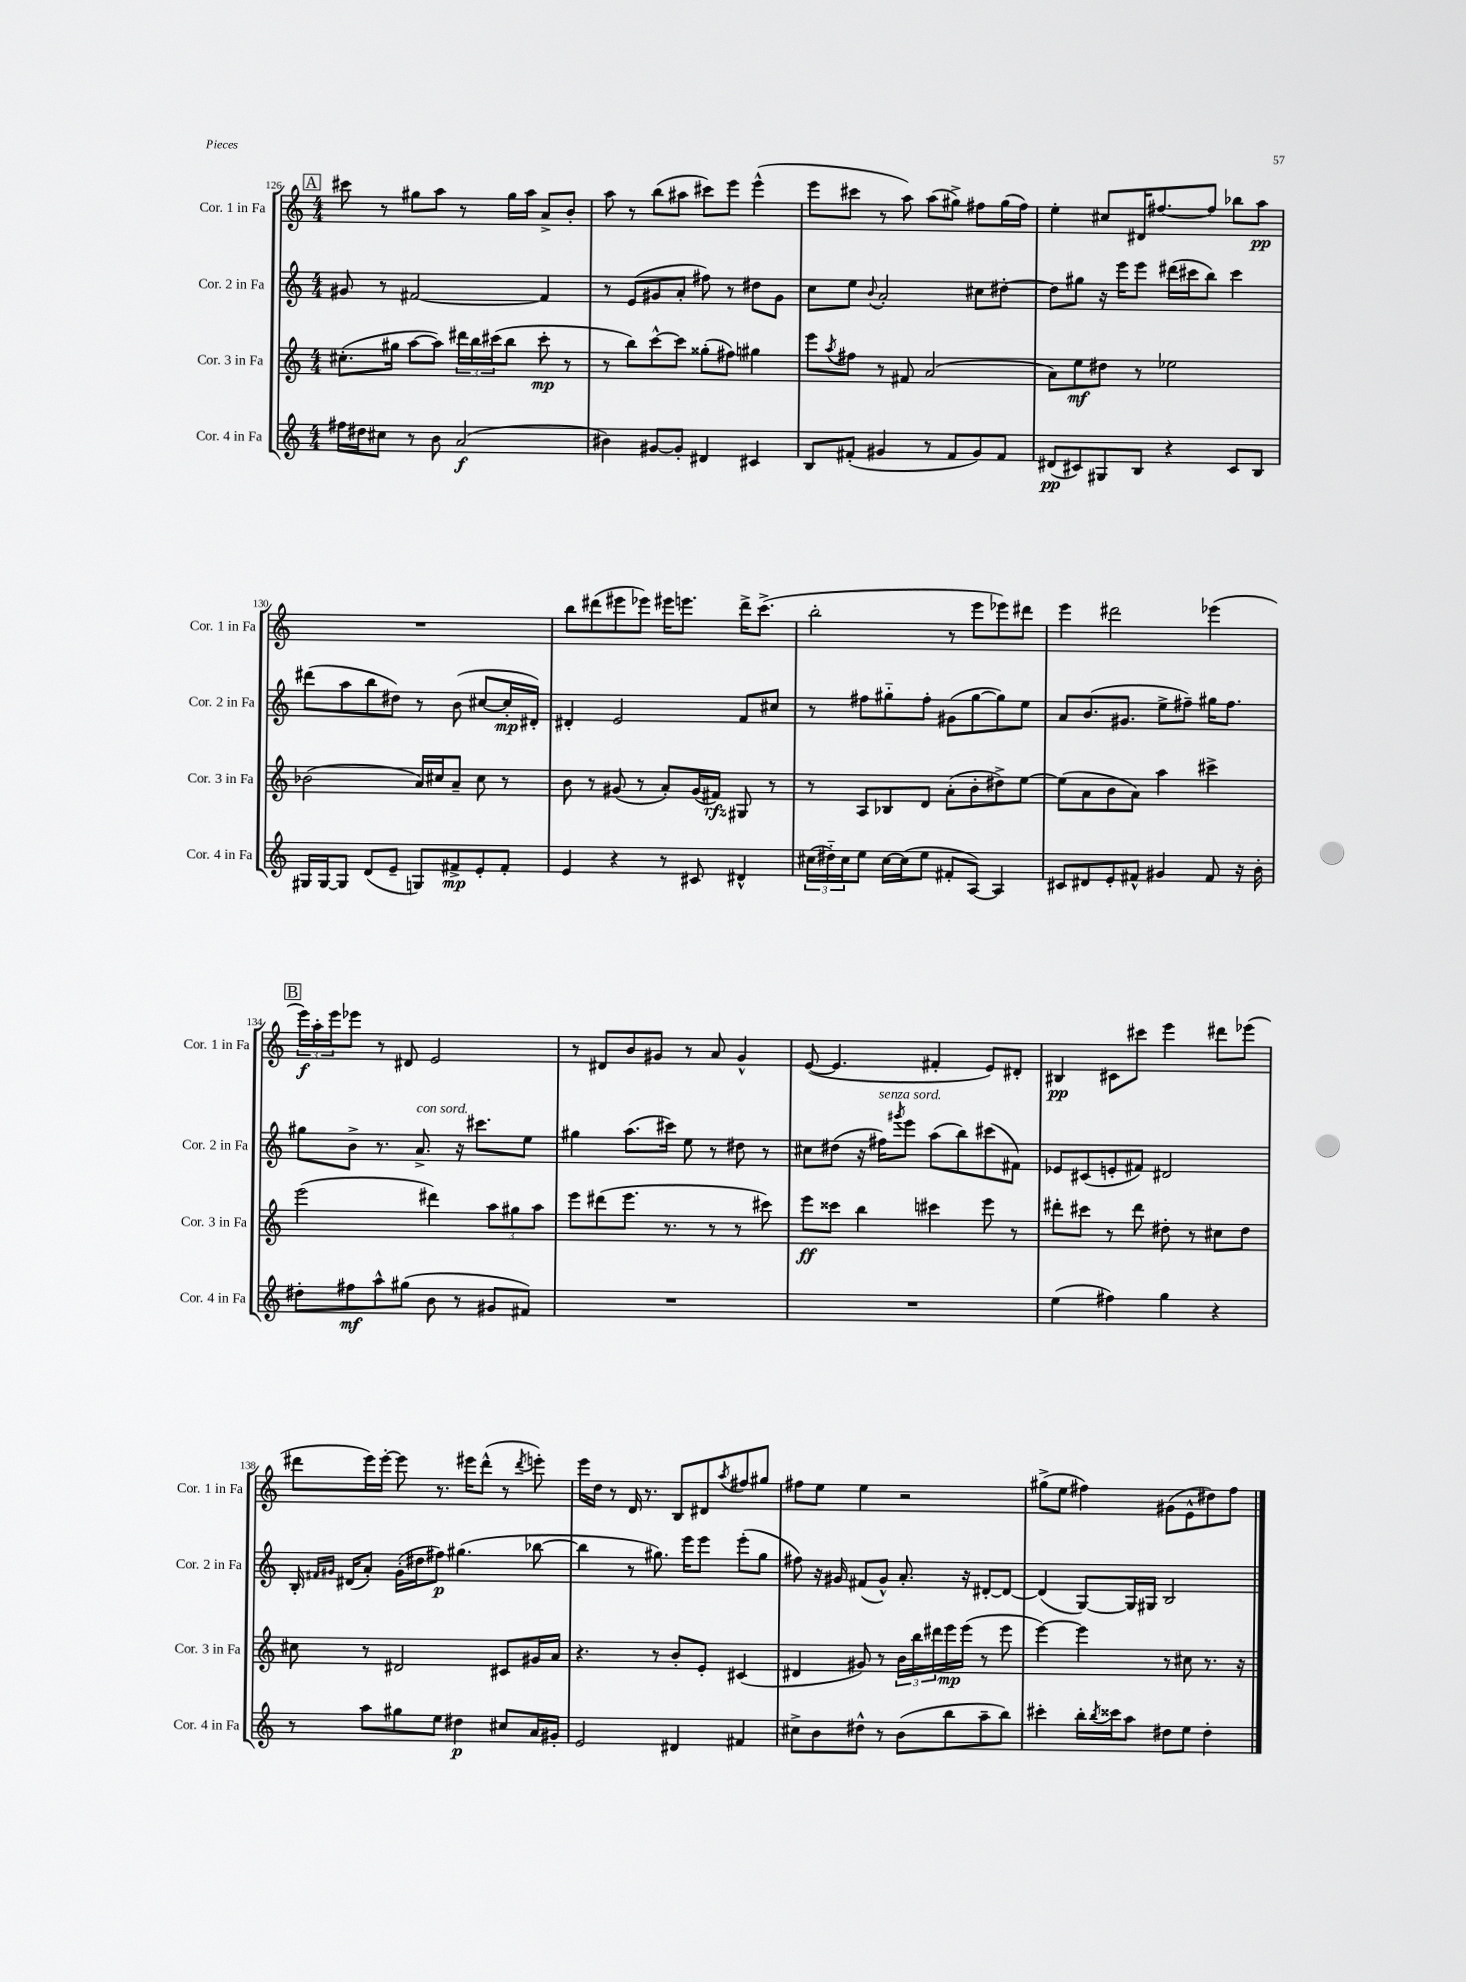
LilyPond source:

<<
\new StaffGroup <<
\new Staff = "s0" \with { instrumentName = "Cor. 1 in Fa" shortInstrumentName = "Cor. 1 in Fa" } {
    \clef treble \key c \major \numericTimeSignature \time 4/4
    \mark \markup { \box "A" } cis'''8 r8 gis''8 a''8 r8 gis''16 a''16 a'8-> b'8-. |
    a''8 r8 b''8( ais''8 cis'''8) e'''8 e'''4-^( |
    e'''8 cis'''8 r8 a''8) a''8( gis''8->) fis''8 gis''16( fis''16) |
    e''4-. cis''8 dis'16 fis''8.~ fis''8 bes''8 a''8\pp |
    R1 |
    b''8 dis'''8( eis'''8 ees'''8) eis'''16 e'''8. dis'''16-> c'''8.->( |
    b''2-. r8 e'''8 ees'''8) dis'''8 |
    e'''4 dis'''2 ees'''4( |
    \mark \markup { \box "B" } \tuplet 3/2 { e'''16\f) a''16-. e'''16 } ees'''8 r8 dis'8 e'2 |
    r8 dis'8 b'8 gis'8 r8 a'8 gis'4-^ |
    e'8~( e'4. fis'4-. e'8) dis'8-. |
    bis4\pp cis'8 cis'''8 e'''4 dis'''8 ees'''8( |
    dis'''8 e'''16) e'''16~-. e'''8 r8. eis'''16 dis'''8-^( r8 \acciaccatura { dis'''8 } e'''8-.) |
    e'''16 d''16 r8 d'16 r8. b8 dis'8 \acciaccatura { a''8 } fis''8 gis''8 |
    fis''8 e''8 e''4 r2 |
    gis''8->( e''8 fis''4) gis'8( e'8-^ dis''8) fis''8 \bar "|." |
}
\new Staff = "s1" \with { instrumentName = "Cor. 2 in Fa" shortInstrumentName = "Cor. 2 in Fa" } {
    \clef treble \key c \major \numericTimeSignature \time 4/4
    \mark \markup { \box "A" } gis'8 r8 fis'2~ fis'4 |
    r8 e'8( gis'8 a'8-. fis''8) r8 dis''8 gis'8 |
    c''8 e''8 \appoggiatura { b'8 } a'2-. cis''8 dis''8~-. |
    dis''8 gis''8 r16 e'''16 e'''8 dis'''16( cis'''16 b''8) cis'''4 |
    dis'''8( a''8 b''8 dis''8) r8 b'8( cis''8~ cis''16-.\mp dis'16-.) |
    dis'4-. e'2 f'8 cis''8 |
    r8 fis''8 gis''8-_ fis''8-. gis'8( gis''8~ gis''8) e''8 |
    a'8 b'8.( gis'8. e''8-> fis''8--) gis''16 fis''8. |
    \mark \markup { \box "B" } gis''8 b'8-> r8. a'8.->^\markup { \italic "con sord." } r16 cis'''8. e''8 |
    gis''4 a''8.( cis'''16) e''8 r8 dis''8 r8 |
    cis''8 dis''8( r16 fis''16^\markup { \italic "senza sord." }) \acciaccatura { gis'''8 } e'''8 a''8( b''8) cis'''8( fis'8) |
    ees'8 cis'8( e'8-. fis'8) dis'2 |
    b16-. \grace { fis'16 gis'16 } dis'16( a'8-.) gis'16-.( dis''16 fis''8\p) gis''4.( bes''8~ |
    bes''4 r8 gis''8.) e'''16 e'''8 e'''8-.( gis''8 |
    fis''8) r16 gis'16 fis'8( gis'8-^) a'8.-. r16 dis'8~-. dis'8~ |
    dis'4( g8~) g16 gis16 b2 \bar "|." |
}
\new Staff = "s2" \with { instrumentName = "Cor. 3 in Fa" shortInstrumentName = "Cor. 3 in Fa" } {
    \clef treble \key c \major \numericTimeSignature \time 4/4
    \mark \markup { \box "A" } cis''8.-.( gis''16 a''8~ a''8) \tuplet 3/2 { dis'''16 b''16 cis'''16( } b''8 cis'''8-.\mp r8 |
    r8 b''8) c'''8~-^ c'''8 gisis''8-.( fis''8) gis''4 |
    e'''8 \acciaccatura { a''8 } fis''8 r8 fis'8 a'2( |
    a'8) e''8\mf dis''8 r8 ees''2 |
    bes'2( a'16) cis''16 a'8-- cis''8 r8 |
    b'8 r8 gis'8( r8 a'8-.) gis'16( fis'16\rfz) gis8 r8 |
    r8 a8 bes8 d'8 a'8-.( b'8-. dis''8->) e''8~ |
    e''8( a'8 b'8 a'8) a''4 cis'''4-> |
    \mark \markup { \box "B" } e'''2( dis'''4) \tuplet 3/2 { a''8 gis''8 a''8 } |
    e'''8 dis'''8( e'''8. r8. r8 r8 cis'''8) |
    e'''8\ff cisis'''8 b''4 cis'''4 e'''8 r8 |
    dis'''8-. cis'''8 r8 dis'''8 dis''8-. r8 cis''8 dis''8 |
    cis''8 r8 dis'2 cis'8 gis'16 a'16 |
    r4. r8 b'8-. e'8-. cis'4( |
    dis'4 gis'8) r8 \tuplet 3/2 { b'16 b''16 dis'''16 } e'''16\mp e'''16( r8 e'''8 |
    e'''4~) e'''4 r8 cis''8 r8. r16 \bar "|." |
}
\new Staff = "s3" \with { instrumentName = "Cor. 4 in Fa" shortInstrumentName = "Cor. 4 in Fa" } {
    \clef treble \key c \major \numericTimeSignature \time 4/4
    \mark \markup { \box "A" } fis''16 dis''16 cis''8 r8 b'8 a'2\f( |
    bis'4) gis'8~ gis'8-. dis'4 cis'4 |
    b8 fis'8-.( gis'4 r8 fis'8 gis'8) fis'8 |
    dis'8\pp( cis'8) gis8 b8 r4 cis'8 b8 |
    gis16 gis16~ gis8 d'8( e'8-- g8) fis'8->\mp e'8-. fis'8-. |
    e'4 r4 r8 cis'8 dis'4-^ |
    \tuplet 3/2 { cis''16( dis''16-_) cis''16 } e''8 cis''16~ cis''16( e''8 fis'8-. a8~) a4 |
    cis'8 dis'8 e'8-. fis'8-^ gis'4 fis'8 r16 b'16-. |
    \mark \markup { \box "B" } dis''8-. fis''8\mf a''8-^ gis''8( b'8 r8 gis'8 fis'8) |
    R1 |
    R1 |
    e''4( fis''4) g''4 r4 |
    r8 a''8 gis''8 e''8 dis''4\p cis''8 a'16 gis'16-. |
    e'2 dis'4 fis'4 |
    cis''8-> b'8 dis''8-^ r8 b'8( b''8 a''8-- b''8) |
    cis'''4-. b''16-. \acciaccatura { b''8 } cisis'''16 a''8 dis''8 e''8 dis''4-. \bar "|." |
}
>>
>>
\layout { \context { \Score currentBarNumber = #126 } }
